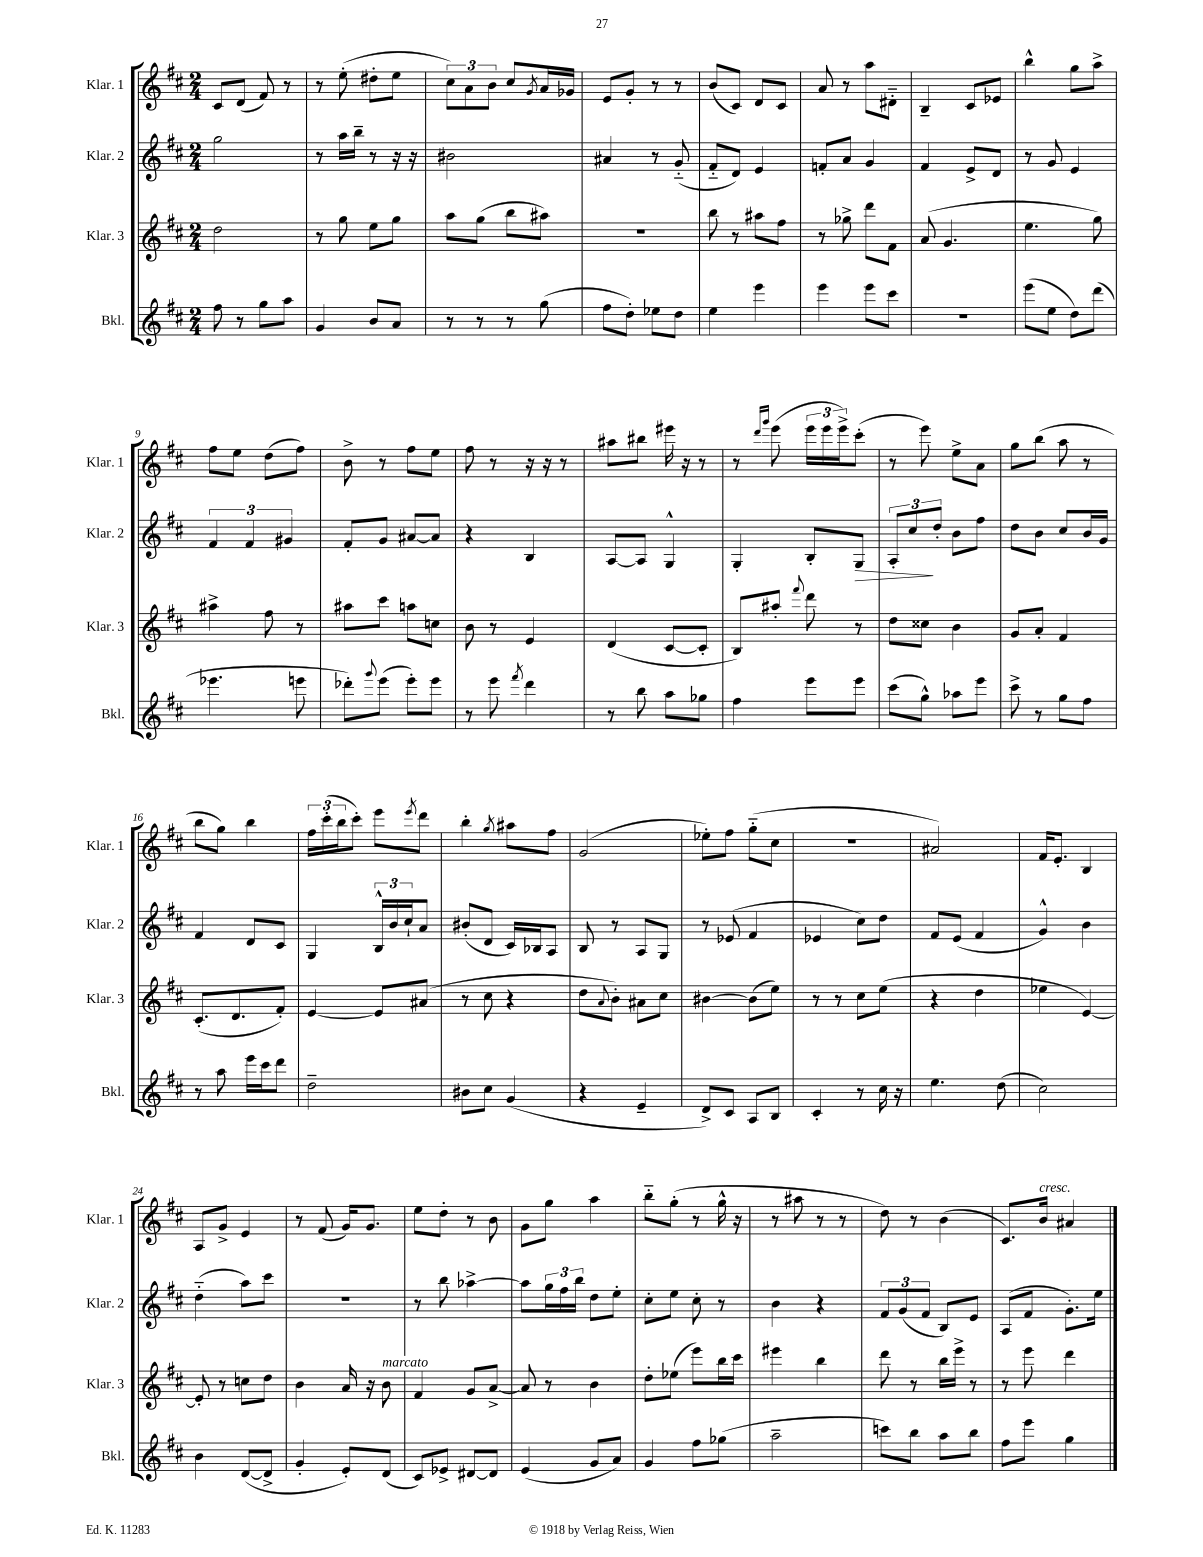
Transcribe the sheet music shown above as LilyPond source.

<<
\new StaffGroup <<
\new Staff = "s0" \with { instrumentName = "Klar. 1" shortInstrumentName = "Klar. 1" } {
    \clef treble \key d \major \numericTimeSignature \time 2/4
    cis'8 d'8( fis'8) r8 |
    r8 e''8-.( dis''8-. e''8 |
    \tuplet 3/2 { cis''8) a'8 b'8 } cis''8 \acciaccatura { g'8 } a'16 ges'16 |
    e'8 g'8-. r8 r8 |
    b'8( cis'8) d'8 cis'8 |
    a'8 r8 a''8 dis'8-_ |
    b4-- cis'8 ees'8 |
    b''4-^ g''8 a''8-> |
    fis''8 e''8 d''8( fis''8) |
    b'8-> r8 fis''8 e''8 |
    fis''8 r8 r16 r16 r8 |
    ais''8 bis''8 eis'''16 r16 r8 |
    r8 \grace { d'''16 g'''16 } e'''8( \tuplet 3/2 { e'''16 e'''16 e'''16->) } cis'''8-.( |
    r8 e'''8) e''8-> a'8 |
    g''8 b''8( a''8 r8 |
    b''8 g''8) b''4 |
    \tuplet 3/2 { fis''16 cis'''16-.( b''16 } cis'''8-.) e'''8 \acciaccatura { e'''8 } d'''8 |
    b''4-. \acciaccatura { g''8 } ais''8 fis''8 |
    g'2( |
    ees''8-.) fis''8 g''8-_( cis''8 |
    R2 |
    ais'2) |
    fis'16 e'8.-. b4 |
    a8 g'8-> e'4 |
    r8 fis'8( g'16) g'8. |
    e''8 d''8-. r8 b'8 |
    g'8 g''8 a''4 |
    b''8-_ g''8-.( r8 g''16-^ r16 |
    r8 ais''8 r8 r8 |
    d''8) r8 b'4( |
    cis'8.) b'16^\markup { \italic "cresc." } ais'4 \bar "|." |
}
\new Staff = "s1" \with { instrumentName = "Klar. 2" shortInstrumentName = "Klar. 2" } {
    \clef treble \key d \major \numericTimeSignature \time 2/4
    g''2 |
    r8 a''16 b''16-- r8 r16 r16 |
    bis'2 |
    ais'4 r8 g'8-_( |
    fis'8-_ d'8) e'4 |
    f'8-. a'8 g'4 |
    fis'4 e'8-> d'8 |
    r8 g'8 e'4 |
    \tuplet 3/2 { fis'4 fis'4 gis'4 } |
    fis'8-. g'8 ais'8~ ais'8 |
    r4 b4 |
    a8~ a8 g4-^ |
    g4-. b8-. g8\> |
    \tuplet 3/2 { a8-. cis''8\! d''8-. } b'8 fis''8 |
    d''8 b'8 cis''8 b'16 g'16 |
    fis'4 d'8 cis'8 |
    g4 \tuplet 3/2 { b16-^ b'16 cis''16-! } a'8 |
    bis'8-.( d'8 cis'16) bes16 a8 |
    b8 r8 a8 g8 |
    r8 ees'8( fis'4 |
    ees'4 cis''8) d''8 |
    fis'8 e'8( fis'4 |
    g'4-^) b'4 |
    d''4-_( a''8) cis'''8 |
    R2 |
    r8 b''8 aes''4~-> |
    aes''8 \tuplet 3/2 { g''16 fis''16 b''16 } d''8 e''8-. |
    cis''8-. e''8 cis''8-. r8 |
    b'4 r4 |
    \tuplet 3/2 { fis'8 g'8( fis'8 } b8) e'8 |
    a8( fis'8 g'8.-.) e''16 \bar "|." |
}
\new Staff = "s2" \with { instrumentName = "Klar. 3" shortInstrumentName = "Klar. 3" } {
    \clef treble \key d \major \numericTimeSignature \time 2/4
    d''2 |
    r8 g''8 e''8 g''8 |
    a''8 g''8( b''8 ais''8) |
    r2 |
    b''8 r8 ais''8 fis''8 |
    r8 ges''8-> d'''8 fis'8 |
    a'8( g'4. |
    e''4. g''8) |
    ais''4-> fis''8 r8 |
    ais''8 cis'''8 a''8 c''8 |
    b'8 r8 e'4 |
    d'4( cis'8~ cis'8-. |
    b8) ais''8-. \appoggiatura { fis'''8 } d'''8 r8 |
    d''8 cisis''8 b'4 |
    g'8 a'8-. fis'4 |
    cis'8.-.( d'8. fis'8-.) |
    e'4~ e'8 ais'8( |
    r8 cis''8 r4 |
    d''8 \appoggiatura { a'8 } b'8-.) ais'8 cis''8 |
    bis'4~ bis'8( e''8) |
    r8 r8 cis''8 e''8( |
    r4 d''4 |
    ees''4 e'4~) |
    e'8-. r8 c''8 d''8 |
    b'4 a'16 r16 b'8^\markup { \italic "marcato" } |
    fis'4 g'8 a'8~-> |
    a'8 r8 b'4 |
    d''8-. ees''8( e'''8) b''16 cis'''16 |
    eis'''4 b''4 |
    d'''8 r8 b''16 e'''16-> r8 |
    r8 e'''8 d'''4 \bar "|." |
}
\new Staff = "s3" \with { instrumentName = "Bkl." shortInstrumentName = "Bkl." } {
    \clef treble \key d \major \numericTimeSignature \time 2/4
    fis''8 r8 g''8 a''8 |
    g'4 b'8 a'8 |
    r8 r8 r8 g''8( |
    fis''8 d''8-.) ees''8 d''8 |
    e''4 e'''4 |
    e'''4 e'''8 cis'''8 |
    r2 |
    e'''8( e''8 d''8) d'''8( |
    ees'''4. e'''8 |
    des'''8-.) \appoggiatura { g'''8 } e'''8( e'''8-.) e'''8 |
    r8 e'''8 \acciaccatura { fis'''8 } d'''4 |
    r8 b''8 a''8 ges''8 |
    fis''4 e'''8 e'''8 |
    cis'''8( g''8-^) aes''8 e'''8 |
    cis'''8-> r8 g''8 fis''8 |
    r8 a''8 e'''16 cis'''16 d'''8 |
    d''2-- |
    bis'8 cis''8 g'4( |
    r4 e'4-- |
    d'8->) cis'8 a8 b8 |
    cis'4-. r8 cis''16 r16 |
    e''4. d''8( |
    cis''2) |
    b'4 d'8~( d'8-> |
    g'4-. e'8-.) d'8( |
    cis'8) ees'8-> dis'8~ dis'8 |
    e'4( g'8 a'8) |
    g'4 fis''8 ges''8( |
    a''2-- |
    c'''8) b''8 a''8 b''8 |
    fis''8 e'''8 g''4 \bar "|." |
}
>>
>>
